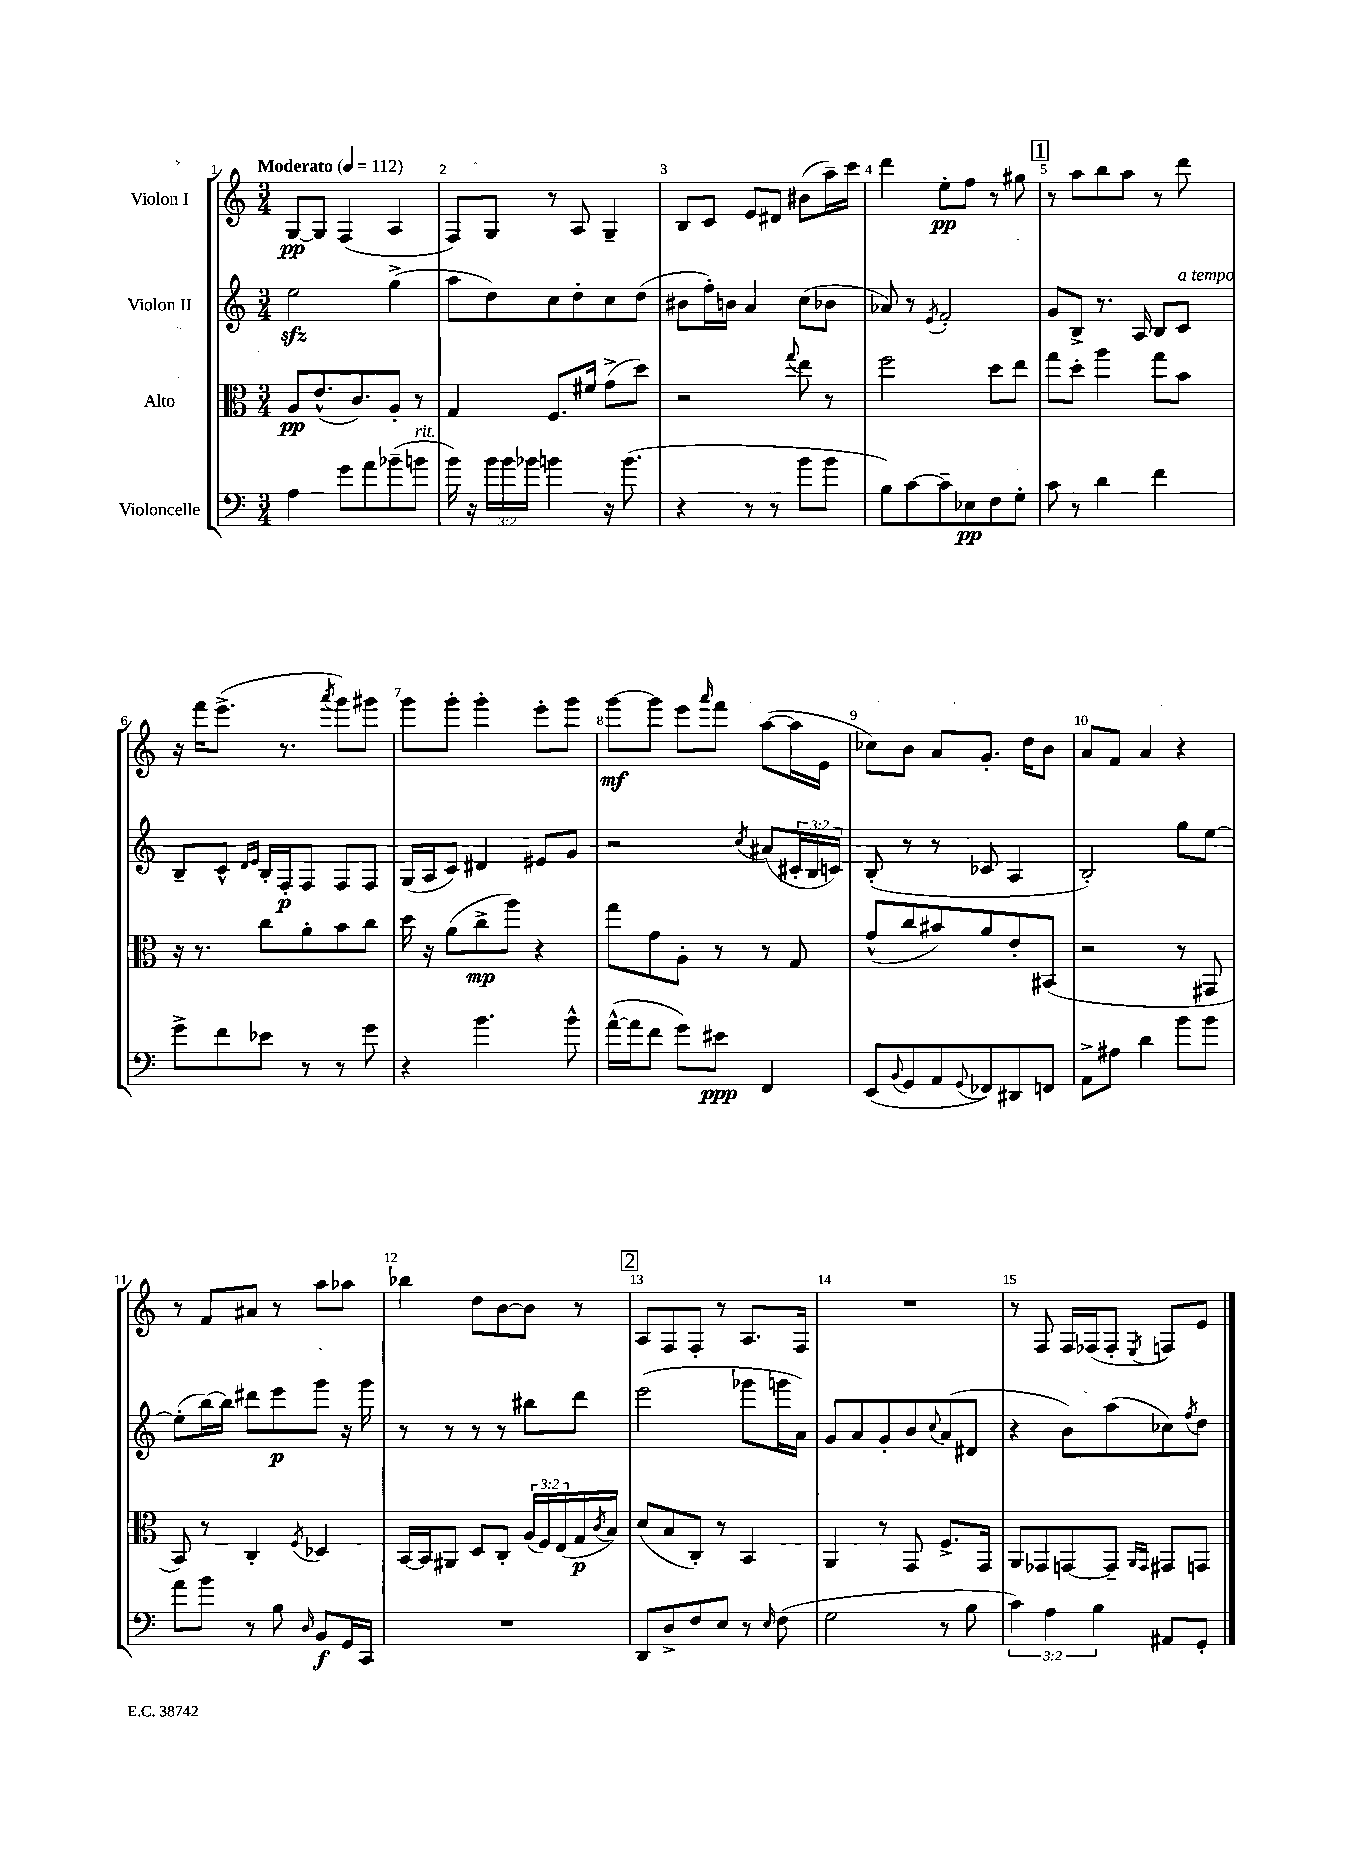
<<
\new StaffGroup <<
\new Staff = "s0" \with { instrumentName = "Violon I" } {
    \clef treble \key c \major \numericTimeSignature \time 3/4 \tempo "Moderato" 4 = 112
    g8~\pp g8 f4( a4 |
    f8) g8 r8 a8 g4-- |
    b8 c'8 e'8 dis'8 bis'8( a''16--) c'''16 |
    d'''4 e''8-.\pp f''8 r8 gis''8 |
    \mark \markup { \box "1" } r8 a''8 b''8 a''8 r8 d'''8 |
    r16 f'''16 e'''8.->( r8. \acciaccatura { a'''8 } g'''8) gis'''8 |
    g'''8 g'''8-. g'''4-. e'''8-. g'''8 |
    g'''8~\mf g'''8 e'''8 \grace { a'''16 } f'''8 a''8~( a''16 e'16 |
    ces''8) b'8 a'8 g'8.-. d''16 b'8 |
    a'8 f'8 a'4 r4 |
    r8 f'8 ais'8 r8 a''8 aes''8 |
    bes''4 d''8 b'8~ b'8 r8 |
    \mark \markup { \box "2" } a8 f8 f8-. r8 a8. f16 |
    R2. |
    r8 f8 f16 fes16( fes8-. \acciaccatura { e8 } f8) e'8 \bar "|." |
}
\new Staff = "s1" \with { instrumentName = "Violon II" } {
    \clef treble \key c \major \numericTimeSignature \time 3/4 \override Staff.TupletNumber.text = #tuplet-number::calc-fraction-text
    e''2\sfz g''4->( |
    a''8 d''8) c''8 d''8-. c''8 d''8( |
    bis'8 f''16-.) b'16 a'4 c''8( bes'8 |
    aes'8) r8 \acciaccatura { e'8 } f'2-. |
    \mark \markup { \box "1" } g'8 b8-> r8. a16 b8 c'8^\markup { \italic "a tempo" } |
    b8-- c'8-^ \grace { d'16 e'16 } b16-. f16-.\p f8 f8 f8 |
    g16( a16 c'8) dis'4 eis'8 g'8 |
    r2 \acciaccatura { c''8 } ais'8( \tuplet 3/2 { cis'16-. b16 c'16) } |
    b8-.( r8 r8 ces'8 a4 |
    b2-.) g''8 e''8~ |
    e''8-.( b''16~) b''16 dis'''8 e'''8\p g'''8 r16 g'''16 |
    r8 r8 r8 r8 bis''8 d'''8 |
    \mark \markup { \box "2" } e'''2( ges'''8 g'''16 a'16) |
    g'8 a'8 g'8-. b'8 \appoggiatura { c''8 } a'8( dis'8 |
    r4 b'8) a''8( ces''8) \acciaccatura { f''8 } d''8 \bar "|." |
}
\new Staff = "s2" \with { instrumentName = "Alto" } {
    \clef alto \key c \major \numericTimeSignature \time 3/4 \override Staff.TupletNumber.text = #tuplet-number::calc-fraction-text
    a8\pp e'8.-^( c'8.) a8-. r8 |
    g4 f8. fis'16 g'8->( d''8) |
    r2 \appoggiatura { g''8 } e''8 r8 |
    f''2 d''8 e''8 |
    \mark \markup { \box "1" } g''8 d''8-. a''4 g''8 b'8 |
    r16 r8. c''8 a'8-. b'8 c''8 |
    d''16 r16 a'8( c''8->\mp a''8) r4 |
    g''8 g'8 a8-. r8 r8 g8 |
    g'8-^( c''8 bis'8) a'8 e'8-. bis,8( |
    r2 r8 gis,8 |
    b,8) r8 c4-. \acciaccatura { f8 } des4 |
    b,16~ b,16 ais,8 d8 c8-. \tuplet 3/2 { a16( f16) e16( } g16\p \acciaccatura { c'8 } b16) |
    \mark \markup { \box "2" } d'8( b8 c8-.) r8 b,4 |
    a,4 r8 g,8 f8.-> g,16 |
    a,8 ges,8 g,8~ g,8-- \grace { a,16 g,16 } gis,8 g,8 \bar "|." |
}
\new Staff = "s3" \with { instrumentName = "Violoncelle" } {
    \clef bass \key c \major \numericTimeSignature \time 3/4 \override Staff.TupletNumber.text = #tuplet-number::calc-fraction-text
    a4 g'8 a'8 bes'8--( b'8^\markup { \italic "rit." } |
    b'16) r16 \tuplet 3/2 { b'16 b'16 bes'16 } b'4 r16 b'8.( |
    r4 r8 r8 b'8 b'8 |
    b8) c'8~ c'8-- ees8\pp f8 g8-. |
    \mark \markup { \box "1" } c'8 r8 d'4 f'4 |
    g'8-> f'8 ees'8 r8 r8 g'8 |
    r4 b'4. b'8-^ |
    a'16~-^( a'16 f'8 g'8) eis'8\ppp f,4 |
    e,8( \appoggiatura { b,8 } g,8 a,8 \appoggiatura { g,8 } fes,8) dis,8 f,8 |
    a,8-> ais8 d'4 b'8 b'8 |
    a'8 b'8 r8 b8 \grace { d16 } b,8\f g,16 c,16 |
    R2. |
    \mark \markup { \box "2" } d,8 d8-> f8 e8 r8 \grace { e16 } f8( |
    g2 r8 b8 |
    \tuplet 3/2 { c'4) a4 b4 } ais,8 g,8-. \bar "|." |
}
>>
>>
\layout { \context { \Score \override BarNumber.break-visibility = ##(#f #t #t) barNumberVisibility = #all-bar-numbers-visible } }
